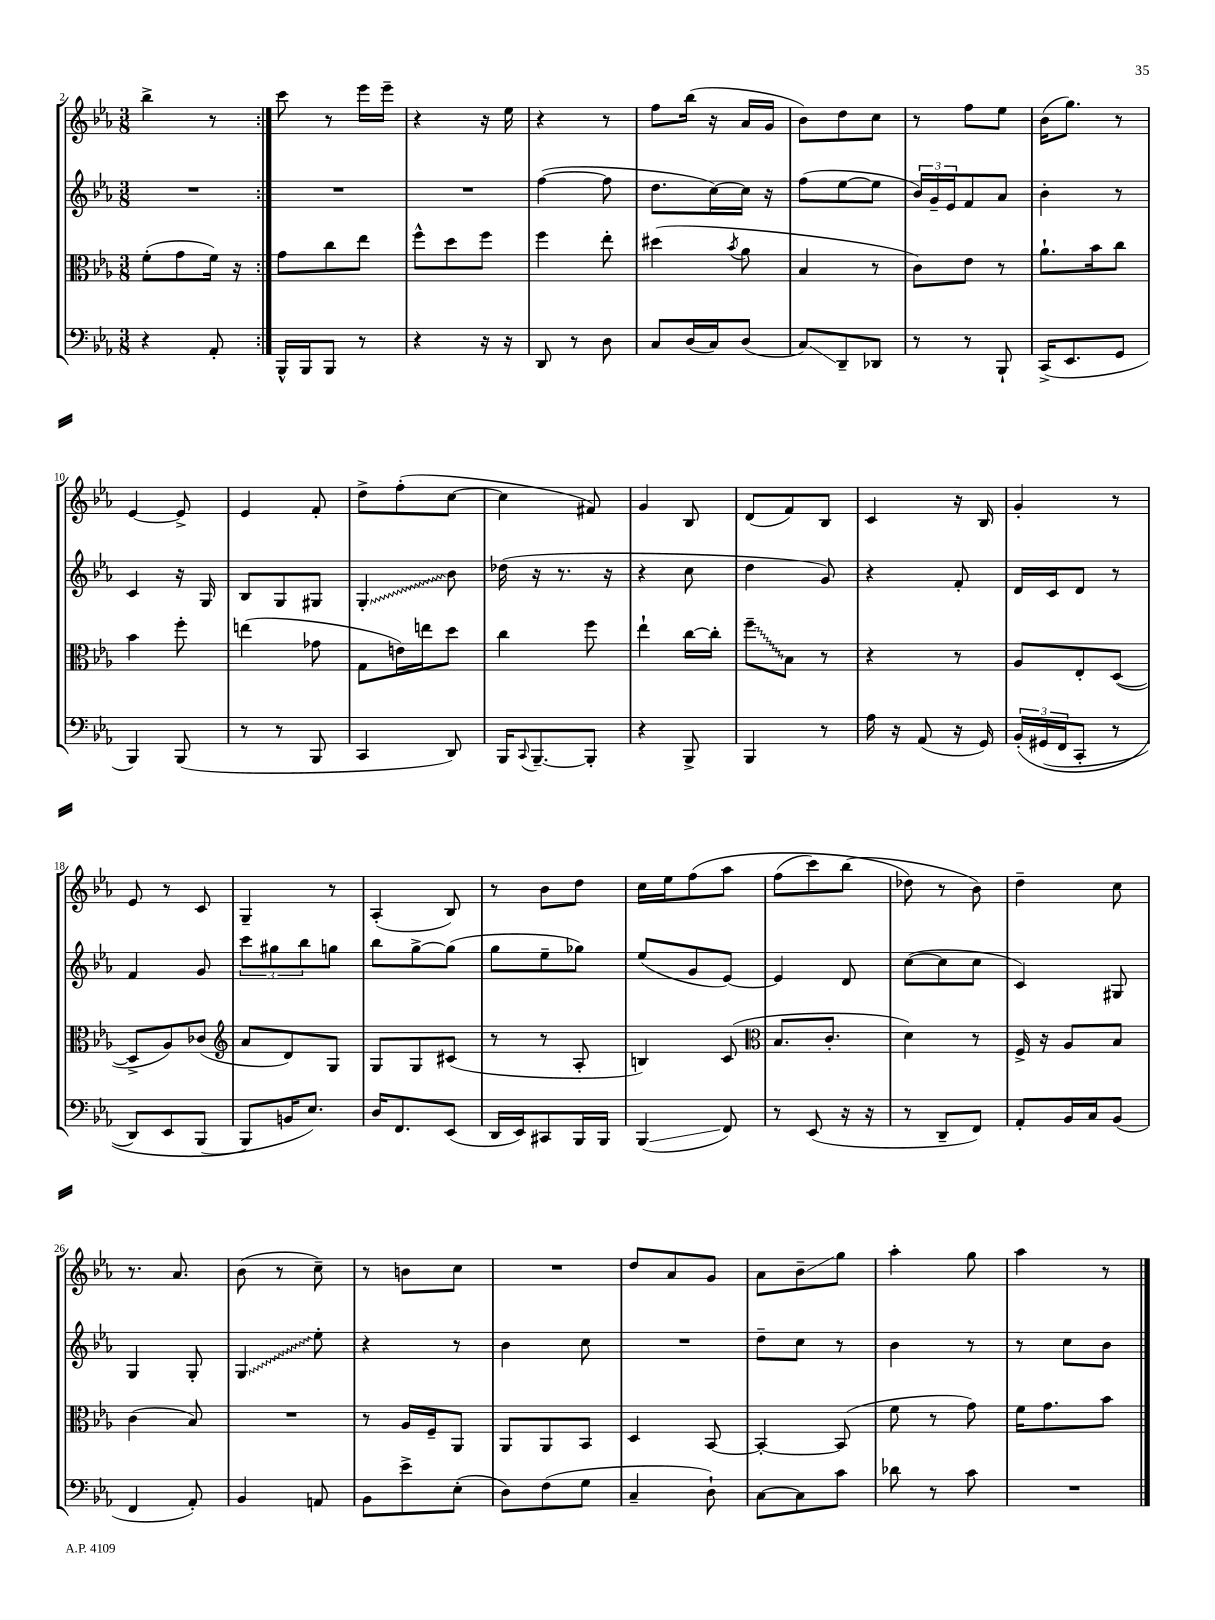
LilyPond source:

<<
\new StaffGroup <<
\new Staff = "s0" {
    \clef treble \key ees \major \numericTimeSignature \time 3/8
    \repeat volta 2 { bes''4-> r8 | }
    c'''8 r8 ees'''16 ees'''16-- |
    r4 r16 ees''16 |
    r4 r8 |
    f''8 bes''16( r16 aes'16 g'16 |
    bes'8) d''8 c''8 |
    r8 f''8 ees''8 |
    bes'16( g''8.) r8 |
    ees'4~ ees'8-> |
    ees'4 f'8-. |
    d''8-> f''8-.( c''8~ |
    c''4 fis'8) |
    g'4 bes8 |
    d'8( f'8) bes8 |
    c'4 r16 bes16 |
    g'4-. r8 |
    ees'8 r8 c'8 |
    g4-- r8 |
    aes4-.( bes8) |
    r8 bes'8 d''8 |
    c''16 ees''16 f''8\( aes''8 |
    f''8( c'''8) bes''8( |
    des''8\) r8 bes'8) |
    d''4-- c''8 |
    r8. aes'8. |
    bes'8( r8 c''8--) |
    r8 b'8 c''8 |
    R4. |
    d''8 aes'8 g'8 |
    aes'8 bes'8--\glissando g''8 |
    aes''4-. g''8 |
    aes''4 r8 \bar "|." |
}
\new Staff = "s1" {
    \clef treble \key ees \major \numericTimeSignature \time 3/8
    \repeat volta 2 { R4. | }
    R4. |
    R4. |
    f''4~( f''8 |
    d''8. c''16~) c''16 r16 |
    f''8( ees''8~ ees''8 |
    \tuplet 3/2 { bes'16) g'16-- ees'16 } f'8 aes'8 |
    bes'4-. r8 |
    c'4 r16 g16 |
    bes8 g8 gis8 |
    \once \override Glissando.style = #'zigzag g4-.\glissando bes'8 |
    des''16( r16 r8. r16 |
    r4 c''8 |
    d''4 g'8) |
    r4 f'8-. |
    d'16 c'16 d'8 r8 |
    f'4 g'8 |
    \tuplet 3/2 { c'''8 gis''8 bes''8 } g''8 |
    bes''8 g''8~-> g''8( |
    g''8 ees''8-- ges''8) |
    ees''8( g'8 ees'8~) |
    ees'4 d'8 |
    c''8~( c''8 c''8 |
    c'4) gis8 |
    g4 g8-. |
    \once \override Glissando.style = #'zigzag g4\glissando ees''8-. |
    r4 r8 |
    bes'4 c''8 |
    R4. |
    d''8-- c''8 r8 |
    bes'4 r8 |
    r8 c''8 bes'8 \bar "|." |
}
\new Staff = "s2" {
    \clef alto \key ees \major \numericTimeSignature \time 3/8
    \repeat volta 2 { f'8-.( g'8 f'16) r16 | }
    g'8 c''8 ees''8 |
    f''8-^ d''8 f''8 |
    f''4 ees''8-. |
    dis''4( \acciaccatura { bes'8 } aes'8 |
    bes4 r8 |
    c'8) ees'8 r8 |
    aes'8.-! bes'16 c''8 |
    bes'4 f''8-. |
    e''4( ges'8 |
    g8 e'16) e''16 d''8 |
    c''4 f''8 |
    ees''4-! c''16~ c''16-. |
    \once \override Glissando.style = #'zigzag f''8--\glissando bes8 r8 |
    r4 r8 |
    aes8 ees8-. d8~( |
    d8-> aes8) ces'8( |
    \clef treble aes'8 d'8) g8 |
    g8 g8 cis'8( |
    r8 r8 aes8-. |
    b4) c'8( |
    \clef alto bes8. c'8.-. |
    d'4) r8 |
    f16-> r16 aes8 bes8 |
    c'4( bes8) |
    R4. |
    r8 aes16 f16-- aes,8 |
    aes,8 aes,8 bes,8 |
    d4 bes,8~ |
    bes,4~-. bes,8( |
    f'8 r8 g'8) |
    f'16 g'8. bes'8 \bar "|." |
}
\new Staff = "s3" {
    \clef bass \key ees \major \numericTimeSignature \time 3/8
    \repeat volta 2 { r4 aes,8-. | }
    bes,,16-^ bes,,16 bes,,8 r8 |
    r4 r16 r16 |
    d,8 r8 d8 |
    c8 d16( c16) d8( |
    c8\glissando) d,8-- des,8 |
    r8 r8 bes,,8-! |
    c,16->( ees,8. g,8 |
    bes,,4) bes,,8( |
    r8 r8 bes,,8 |
    c,4 d,8) |
    bes,,16 \appoggiatura { c,8 } bes,,8.~-- bes,,8-. |
    r4 bes,,8-> |
    bes,,4 r8 |
    aes16 r16 aes,8( r16 g,16) |
    \tuplet 3/2 { bes,16-.\( gis,16( f,16 } c,8-. r8 |
    d,8) ees,8 bes,,8( |
    bes,,8\) b,16 ees8.) |
    d16 f,8. ees,8( |
    d,16 ees,16) cis,8 bes,,16 bes,,16 |
    bes,,4\glissando( f,8) |
    r8 ees,8( r16 r16 |
    r8 d,8-- f,8) |
    aes,8-. bes,16 c16 bes,8( |
    f,4 aes,8-.) |
    bes,4 a,8 |
    bes,8 ees'8-> ees8-.( |
    d8) f8( g8 |
    c4-- d8-!) |
    c8~ c8 c'8 |
    des'8 r8 c'8 |
    R4. \bar "|." |
}
>>
>>
\layout { \context { \Score currentBarNumber = #2 } }
